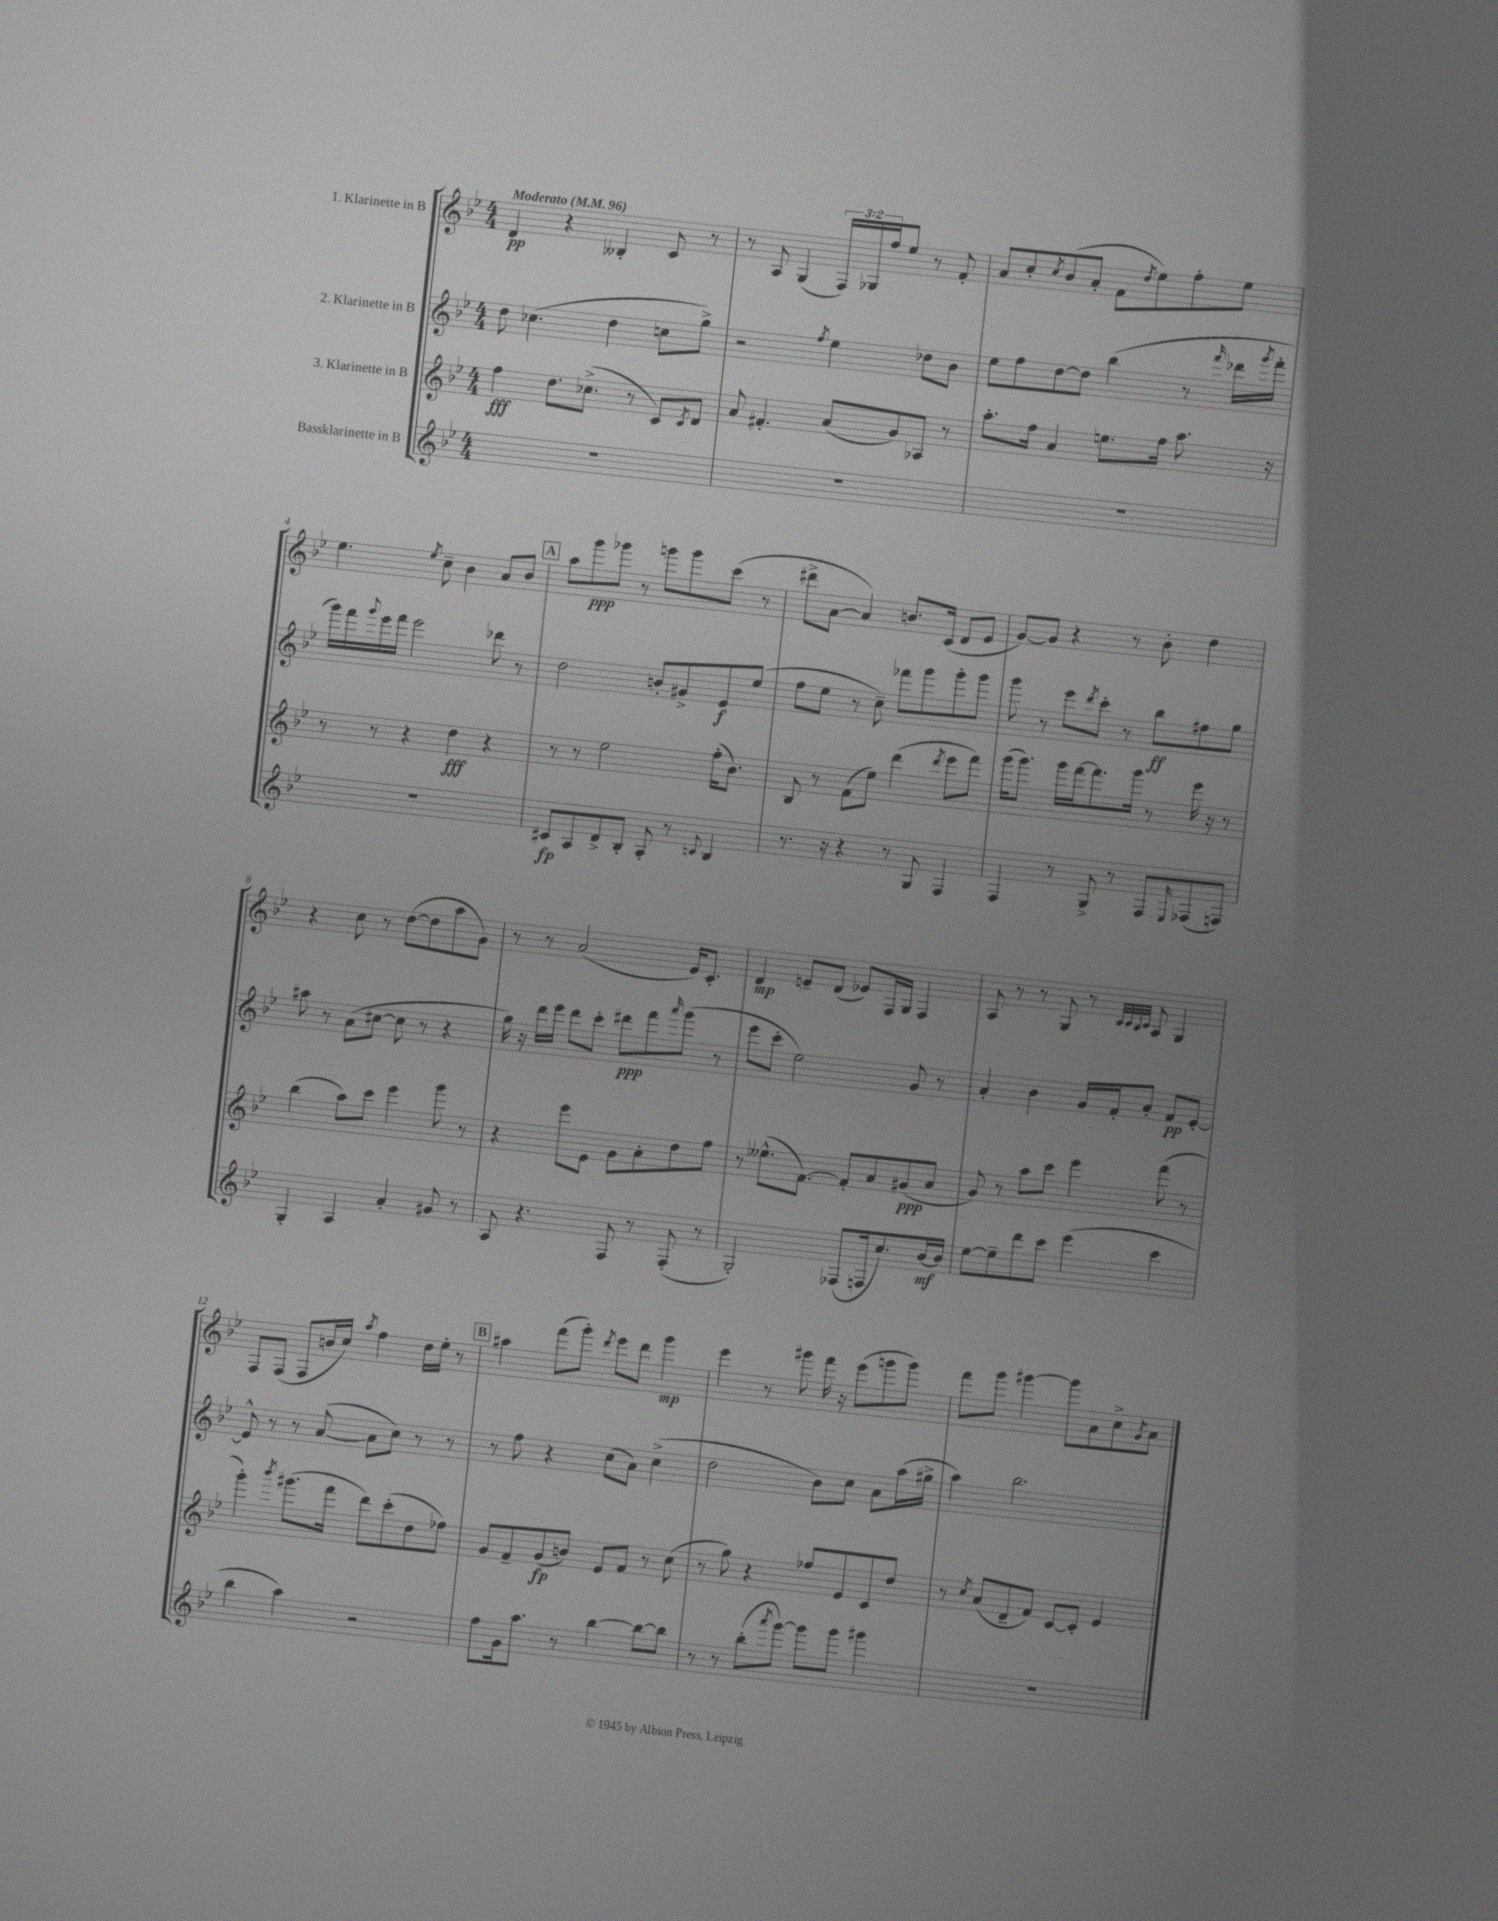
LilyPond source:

<<
\new StaffGroup <<
\new Staff = "s0" \with { instrumentName = "1. Klarinette in B" } {
    \clef treble \key bes \major \numericTimeSignature \time 4/4 \override Staff.TupletNumber.text = #tuplet-number::calc-fraction-text \tempo "Moderato" 4 = 96
    d'4\pp r4 beses4-. c'8 r8 |
    r8 a8 g4( \tuplet 3/2 { f16) ges16 f''16 } ees''8 r8 f'8-. |
    a'8 c''8-. \acciaccatura { c''8 } bes'8( a'8-. f'8 \acciaccatura { d''8 } ees''8) f''8-. ees''8 |
    ees''4. \acciaccatura { ees''8 } c''8-- bes'4 a'8 bes'8 |
    \mark \markup { \box "A" } a''8 g'''8\ppp ges'''8 r8 g'''8 g'''8 c'''8( r8 |
    dis'''8-> a'8~ a'4) b'8. c'16( d'8 ees'8 |
    g'8~) g'8 r4 r8 bes'8-. d''4 |
    r4 c''8 r8 d''8~( d''8 a''8 g'8) |
    r8 r8 a'2( ees'16) c'8.-. |
    d'4\mp e'8-- d'8( ees'8) f16 g16 f4 |
    a8 r8 r8 g8 r8 \grace { c'32 c'32 bes32 c'32 } a8 g4 |
    f8 f8( f8 b'16 c''16) \acciaccatura { a''8 } f''4 d''16 ees''16-. r8 |
    \mark \markup { \box "B" } ais''4 f'''8( g'''8-.) \acciaccatura { d'''8 } ees'''8 d'''8 g'''4\mp |
    ees'''4 r8 gis'''8 f'''16 r16 ees'''8( g'''8 g'''8) |
    f'''8 g'''8 gis'''4~ gis'''8 a'8 c''8-> \acciaccatura { g'8 } a'8 \bar "|." |
}
\new Staff = "s1" \with { instrumentName = "2. Klarinette in B" } {
    \clef treble \key bes \major \numericTimeSignature \time 4/4
    d''8 ces''4.( d''4 c''8 g''8->) |
    r2 \acciaccatura { f''8 } ees''4 des''8 bes'8 |
    ees''8 f''8 d''8~ d''8 bes''4( r8 \grace { f'''16 } des'''16 \acciaccatura { g'''8 } f'''16-. |
    g'''16) f'''16 \appoggiatura { g'''8 } ees'''16 f'''16 ees'''2 des'''8 r8 |
    \mark \markup { \box "A" } d''2 b'8-. gis'8-> ees'8\f ees''8( |
    f''8 ees''8 r8 c''8--) fes'''8 g'''8 g'''8-. g'''8 |
    g'''8 r8 ees'''8 \acciaccatura { d'''8 } c'''8-. r8 bes''8\ff fis''8 g''8 |
    ais''8 r8 a'8( cis''8~ cis''8 r8 r4 |
    g''16) r16 d'''16 ees'''16 d'''8 c'''8-. dis'''8\ppp f'''8 \grace { a'''16 } g'''8( r8 |
    ees'''8 c'''8-. ees''2) g'8 r8 |
    a'4-. bes'4 g'16 f'16-. a'8-. f'8\pp ees'8~-. |
    ees'8-^ r8 r8 a'8~( a'8 c''8) r8 r8 |
    \mark \markup { \box "B" } r8 f''8 r4 c''8( a'8) c''4->( |
    d''2 bes'8) c''8 a'8 a''16( gis''16-> |
    a''4) bes''2. \bar "|." |
}
\new Staff = "s2" \with { instrumentName = "3. Klarinette in B" } {
    \clef treble \key bes \major \numericTimeSignature \time 4/4
    f''4\fff d''8. ces''8.->( r8 c'8) \acciaccatura { c'8 } d'8 |
    a'8 fis'4.-. a'8( g'8) aes8 r8 |
    a''8.-. f''16 a'4 e''8. f''16 a''8. r16 |
    r8 r8 r4 d''4\fff r4 |
    \mark \markup { \box "A" } r8 r8 ees''2 f''16-.( bes'8.) |
    bes8 r8 f'8( ees''8) d'''4( \acciaccatura { d'''8 } ees'''8 f'''8) |
    g'''16( g'''8.) g'''16 f'''16~ f'''8. g'''16 r8 ees'''16 r16 r8 |
    bes''4( a''8) c'''8 ees'''4 g'''8 r8 |
    r4 ees'''8 ees'8 g'8 a'8-. d''8 f''8 |
    r8 eeses''8.-^( f'8.~) f'8-. a'8 gis'8\ppp( a'8 |
    g'8) r8 a''8 c'''8 ees'''4 f'''8( r8 |
    g'''4-.) \acciaccatura { bes'''8 } gis'''8.( f'''16 d'''8) c'''8-.( d''8 fes''8) |
    \mark \markup { \box "B" } g'8 f'8-- g'8\fp( b'8) ees'8 f'8 r8 c''8( |
    r8 g''8) r4 fes''8 ees'8 c'8 d''8 |
    r8 \acciaccatura { c''8 } a'8( d'8-- f'8) c'8~ c'8-. ees'4 \bar "|." |
}
\new Staff = "s3" \with { instrumentName = "Bassklarinette in B" } {
    \clef treble \key bes \major \numericTimeSignature \time 4/4
    R1 |
    R1 |
    R1 |
    R1 |
    \mark \markup { \box "A" } cis'8\fp a8 d'8-> bes8-. a8-. r8 \appoggiatura { c'8 } bes4 |
    r8. r16 r4 r8 g8 f4 |
    f4 r8 g8-> r8 f8 \grace { ees16 } fes8( f8) |
    g4-. a4 a'4-. gis'8 r8 |
    a8 r4. f8 r8 f8-.( r8 |
    g2-.) fes8( f16 c''8.) bes'16~\mf bes'16 |
    ees''8~ ees''8-- d'''8 c'''8 ees'''4( c'''4 |
    bes''4 a''4) r2 |
    \mark \markup { \box "B" } f''8 g'16 a''8. r8 bes''4~ bes''8~ bes''8 |
    r8 r8 bes''8-.( \acciaccatura { a'''8 } g'''8~) g'''8 g'''8 gis'''4 |
    R1 \bar "|." |
}
>>
>>
